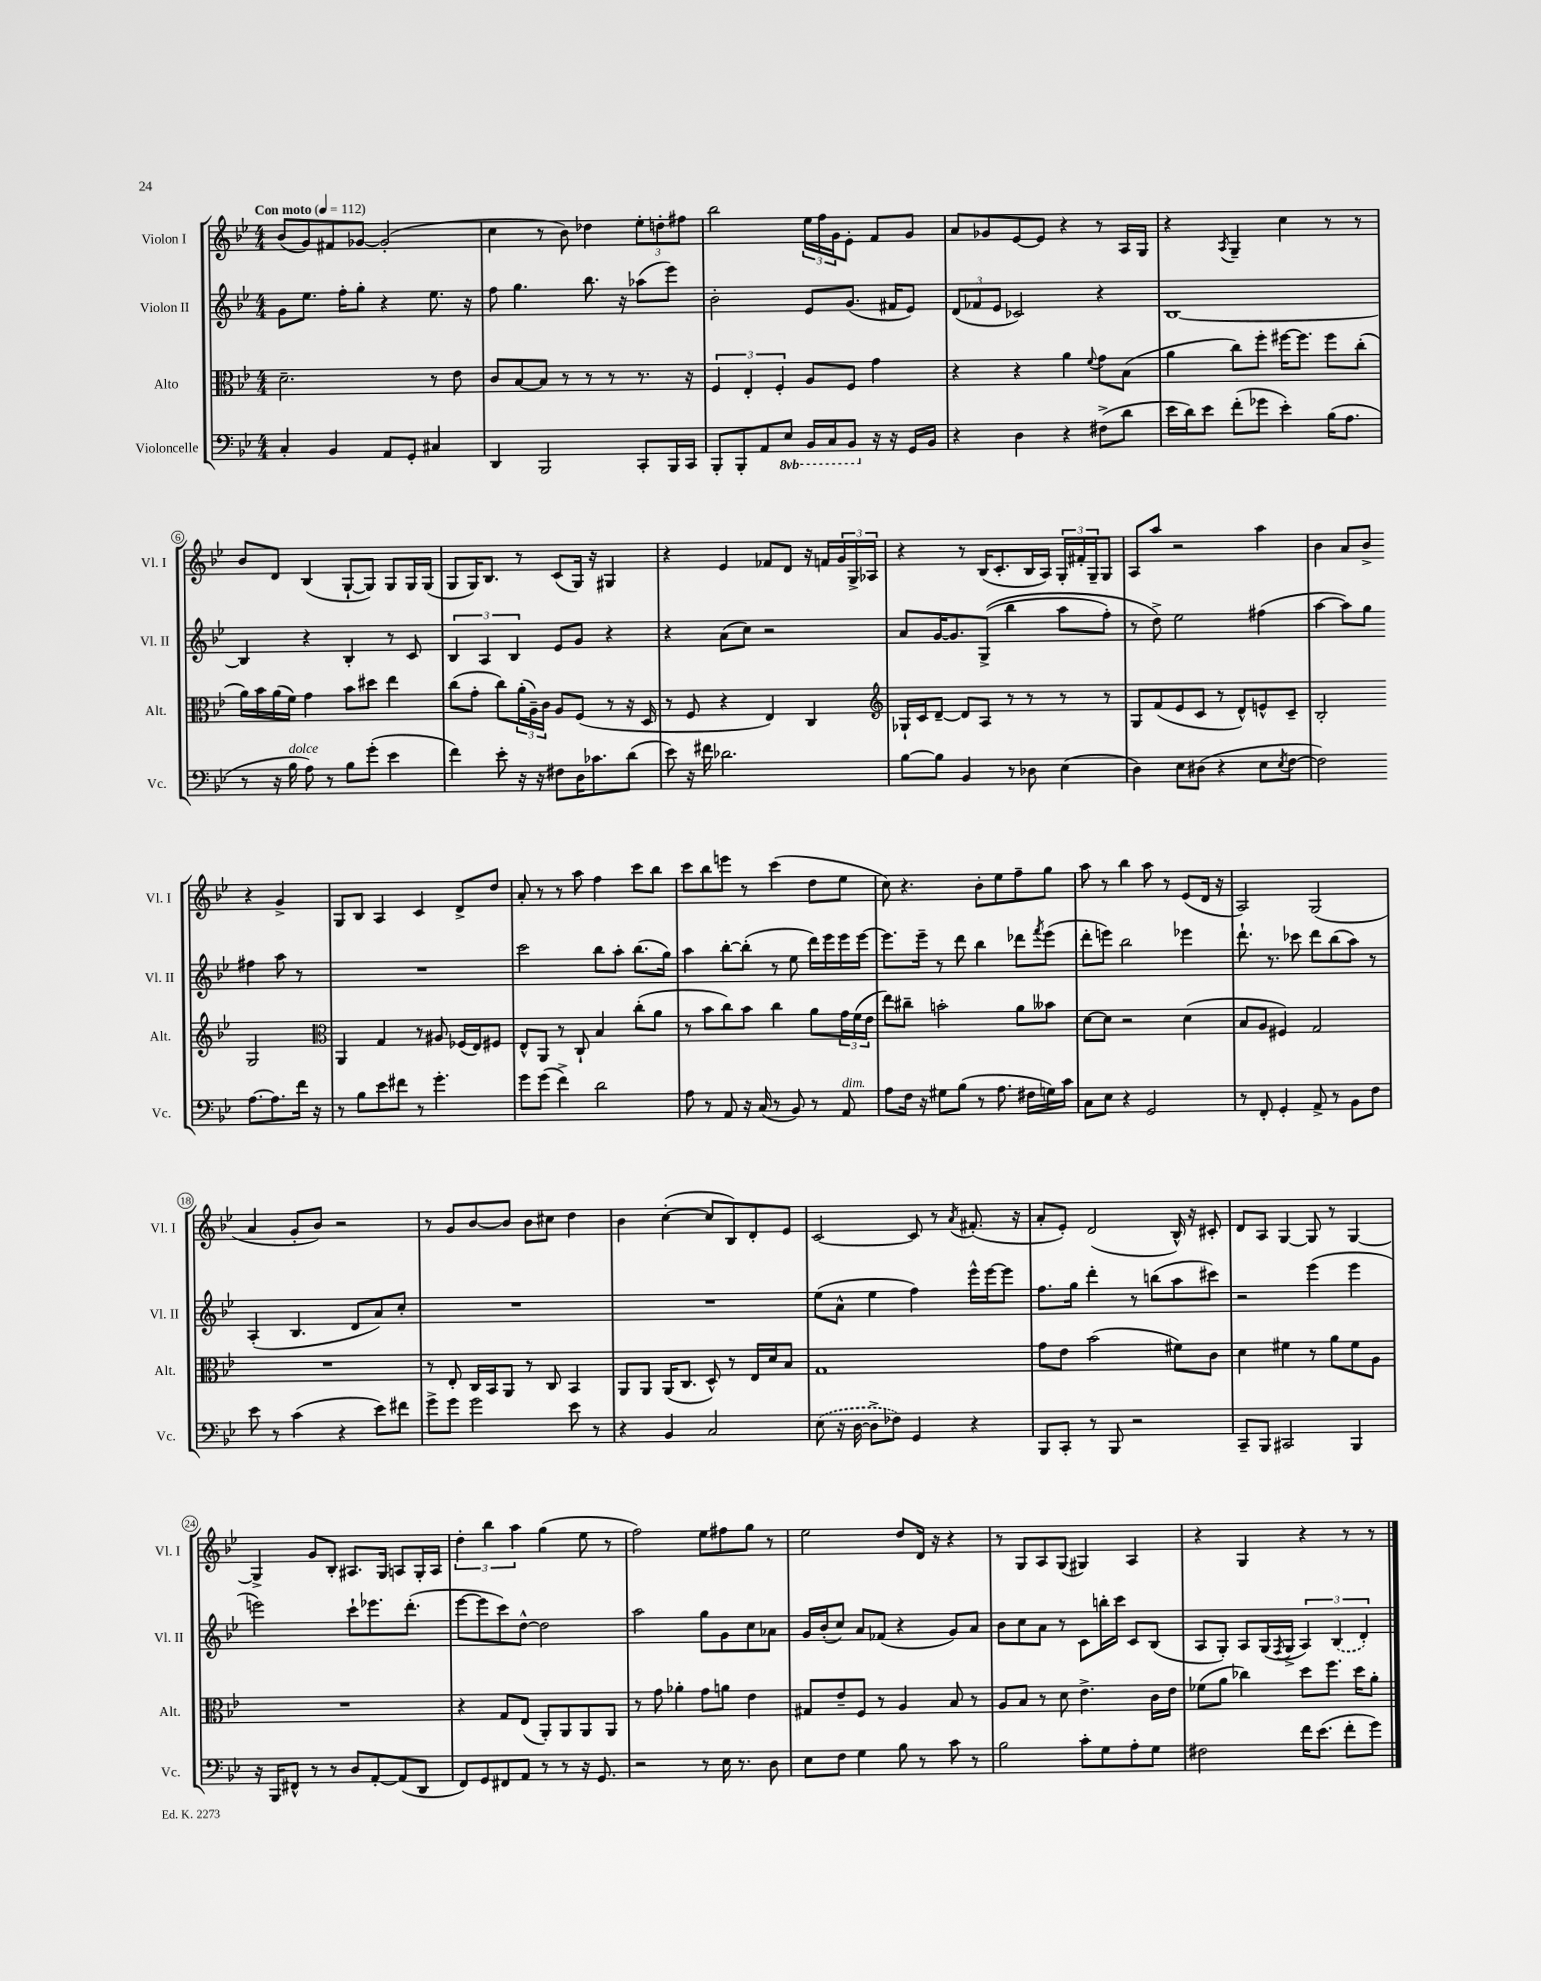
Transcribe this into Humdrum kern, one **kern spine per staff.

**kern	**kern	**kern	**kern
*staff4	*staff3	*staff2	*staff1
*clefF4	*clefC3	*clefG2	*clefG2
*k[b-e-]	*k[b-e-]	*k[b-e-]	*k[b-e-]
*M4/4	*M4/4	*M4/4	*M4/4
*MM112	*MM112	*MM112	*MM112
4C'/	2.d~\	8g\L	(8b-/L
.	.	8.ee-\J	8g/)
4BB-/	.	.	8f#/
.	.	16ff'\LK	.
.	.	8gg'\J	[8g-/J
8AA/L	.	4r	(2g-'/]
8GG'/J	.	.	.
4C#/	8r	8.ee-\	.
.	8e-\	.	.
.	.	16r	.
=	=	=	=
4DD/	8c/L	8ff\	4cc\
.	[8B-/	4.gg\	.
2BBB-/	8B-/]J	.	8r
.	8r	.	8b-\)
.	8r	8.bb-\	4dd-\
.	8r	.	.
.	.	16r	.
8CC'/L	8.r	(8aa-\L	12ee-'\L
.	.	.	12dd'\
16BBB-/L	.	8eee-\J)	.
.	.	.	12ff#\J
16CC/JJ	16r	.	.
=	=	=	=
8BBB-'/L	6F/	2b-'\	2bb-\
8BBB-'/	.	.	.
.	6E-'/	.	.
8AA/	.	.	.
.	6F'/	.	.
8EE-/J	.	.	.
16BBB-/LL	8A/L	8e-/L	24ee-\LL
.	.	.	24ff\
16CC/J	.	.	.
.	.	.	24g\J
8BBB-/J	8F/J	(8.g/J	8e-'\J
16r	4g\	.	8f/L
16r	.	16f#/LK	.
16GG/LL	.	8e-/J)	8g/J
16BB-/JJ	.	.	.
=	=	=	=
4r	4r	(12d/L	8a/L
.	.	12f-/	.
.	.	.	8g-/
.	.	12e-/J	.
4D\	4r	2c-/)	[8e-/
.	.	.	8e-/]J
4r	4a\	.	4r
.	8qqf/	.	.
(8F#^\L	8g\L	4r	8r
8d\J	(8B-\J	.	16A/LL
.	.	.	16G/JJ
=	=	=	=
16e-\LL	4a\	[1B-	4r
16d\J)	.	.	.
8e-\J	.	.	.
.	.	.	8qA/
(8f'\L	8cc\L)	.	4G~/
8g-\J	8ff'\J	.	.
4e-'\)	[16ff#\LK	.	4cc\
.	8.ff#\]J	.	.
(16B-\LK	8ff#\L	.	8r
8.A\J	.	.	.
.	(8cc'\J	.	8r
=	=	=	=
8r	16a\LL)	4B-/]	8b-/L
.	16b-\	.	.
16r	(16a\	.	8d/J
16B-\	16f\JJ)	.	.
8A\)	4g\	4r	(4B-/
8r	.	.	.
8B-\L	8b-\L	4B-'/	[8G`/L
(8g'\J	8dd#\J	.	8G/]J)
4e-\	4ee-\	8r	8G/L
.	.	8c/	16G/L
.	.	.	(16G/JJ
=	=	=	=
4f\)	(8cc\L	6B-/	8G/L
.	8g'\J	.	16G/K)
.	.	6A/	.
.	.	.	8.B-/J
8e-'\	8cc\L)	.	.
.	.	6B-/	.
16r	(24a'\L	.	8r
.	24A~\)	.	.
16r	.	.	.
.	24c\JJ	.	.
8F#\L	8A/L	8e-/L	(8c/L
16D\K	(8F/J	8g/J	16G/Jk)
8.c-\	.	.	16r
.	8r	4r	4G#/
(8d\J	16r	.	.
.	16D/	.	.
=	=	=	=
8e-\)	8r	4r	4r
16r	8F/	.	.
16f#\	.	.	.
2.d-\	4r	(8a\L	4e-/
.	.	8cc\J)	.
.	4E-/)	2r	8f-/L
.	.	.	8d/J
.	4C/	.	16r
.	.	.	16f/LL
.	.	.	24g/
.	.	.	24G^/
.	.	.	24A-/JJ
=	=	=	=
*	*clefG2	*	*
[8B-\L	16G-`/LL	8a/L	4r
.	16c/J	.	.
8B-\]J	[8d~/J	[16g/K	.
.	.	8.g/]	.
4BB-/	8d/]L	.	8r
.	8A/J	&((8G^/J	(16B-/LK
.	.	.	8.c'/
8r	8r	4bb-\	.
8D-\	8r	.	16B-/L
.	.	.	16A/JJ)
(4E-\	8r	8aa\L	24G'/LL
.	.	.	24f#'/
.	.	.	24G~/J
.	8r	8ff'\J)	8G/J
=	=	=	=
4D\)	8G/L	8r	8A/L
.	(8f/	8dd^\&)	8aa/J
8E-\L	8e-/	2ee-\	2r
(8D#\J	8c/J	.	.
4r	8r	.	.
.	8d^^/L)	.	.
8E-\L	8e^^/	(4ff#\	4aa\
8qE-/	.	.	.
[8F\J	8c~/J	.	.
=	=	=	=
2F\])	2B-'/	[4aa\	4b-\
.	.	8aa\]L)	8a/L
.	.	8gg\J	8b-^/J
[8.A\L	2G/	4ff#\	4r
8.A\]	.	.	.
.	.	8aa\	4g^/
16f\Jk	.	8r	.
16r	.	.	.
=	=	=	=
*	*clefC3	*	*
8r	4AA/	1r	8G/L
8B-\L	.	.	8B-/J
8e-\	4G/	.	4A/
8f#\J	.	.	.
8r	8r	.	4c/
4.g'\	8A#/	.	.
.	(16F-/LL	.	8d^/L
.	16E-/J)	.	.
.	8F#/J	.	8dd/J
=	=	=	=
8g\L	8E-^^/L	2ccc\	8a'/
(8g\J	8AA/J	.	8r
4f^\)	8r	.	8r
.	8C`/	.	8aa\
2d\	4B-/	8bb-\L	4ff\
.	.	8aa'\J	.
.	(8cc'\L	(8.bb-\L	8ccc\L
.	8a\J	.	8bb-\J
.	.	16gg\Jk)	.
=	=	=	=
8A\	8r	4aa\	8ccc\L
8r	8b-\L	.	8bb-\
8AA/	8cc\)	[8bb-'\L	8eee\J
16r	8b-\J	(8bb-'\]J	8r
(16C/	.	.	.
8r	4cc\	8r	(4ccc\
8BB-/)	.	8ee-\	.
8r	8a\L	16ddd\LL)	8dd\L
.	.	16eee-\	.
8AA/	24g\L	16eee-\	8ee-\J
.	(24f\	.	.
.	.	[16eee-\JJ	.
.	24e-\JJ	.	.
=	=	=	=
8A\L	8ee-\L)	8.eee-\]L	8cc\)
16F\Jk	8cc#~\J	.	4.r
16r	.	16eee-~\Jk	.
8G#\L	2b'\	8r	.
(8B-\J	.	8ddd\	.
8r	.	4bb-\	8b-'\L
8.A\	.	.	8ee-\
.	8a\L	8ddd-\L	8ff~\
16F#\LL	.	.	.
.	.	8qfff/	.
16G\)	8b--\J	(8eee-\J	8gg\J
16c\JJ	.	.	.
=	=	=	=
8C\L	[8d\L	8ddd'\L	8aa\
8E-\J	8d\]J	8eee\J)	8r
4r	2r	2bb-\	4bb-\
2GG/	.	.	8aa\
.	.	.	8r
.	(4d\	4eee-\	(8e-/L
.	.	.	16d/Jk
.	.	.	16r
=	=	=	=
8r	8B-/L	8.ddd`\	2A/)
8FF'/	8A/J	.	.
.	.	8.r	.
4GG'/	4F#/)	.	.
.	.	8ccc-\	.
8AA^/	2G/	8ddd\L	(2G/
8r	.	(8bb-\	.
8BB-\L	.	8aa\J)	.
8F\J	.	8r	.
=	=	=	=
8e-\	1r	(4A'/	4a/
8r	.	.	.
(4c\	.	4.B-/	8g'/L
.	.	.	8b-/J)
4r	.	.	2r
.	.	8d/L	.
8e-\L)	.	8a/)	.
8f#\J	.	8cc'/J	.
=	=	=	=
8g^\L	8r	1r	8r
8g\J	8E-'/	.	8g/L
2g\	16C/LL	.	[8b-/
.	16BB-/J	.	.
.	8AA/J	.	8b-/]J
.	8r	.	8b-\L
.	8C/	.	8cc#\J
8e-\	4BB-/	.	4dd\
8r	.	.	.
=	=	=	=
4r	8AA/L	1r	4b-\
.	8AA/J	.	.
4BB-/	(16AA/LK	.	([4cc'\
.	8.C/J	.	.
2C/	8D^^/)	.	8cc/]L
.	8r	.	8B-/)
.	16E-/LL	.	8d'/
.	16d/J	.	.
.	8B-/J	.	8e-/J
=	=	=	=
(8E-\	1G	(8ee-\L	[2c/
16r	.	8a^^\J	.
[16D\	.	.	.
8D^\]L	.	4ee-\	.
8F-\J)	.	.	.
4GG/	.	4ff\)	8c/]
.	.	.	8r
.	.	.	8qa/
4r	.	16eee-^^\LL	(8.f#'/
.	.	[16eee-\J	.
.	.	8eee-\]J	.
.	.	.	16r
=	=	=	=
8BBB-/L	8g\L	8.ff\L	8a'/L
8CC'/J	8e-\J	.	8e-'/J)
.	.	16gg\Jk	.
8r	(2b-\	4ddd'\	(2d/
8BBB-/	.	.	.
2r	.	8r	.
.	.	(8bb\L	.
.	8f#\L)	8aa\	16B-^^/)
.	.	.	16r
.	8c\J	8ccc#\J)	8c#'/
=	=	=	=
8CC~/L	4d\	2r	8d/L
8BBB-/J	.	.	8A/J
2CC#/	4f#\	.	[4G/
.	8r	(4eee-\	8G/]
.	8a\L	.	8r
4BBB-/	8f#\	4eee-\	[4G/
.	8A\J	.	.
=	=	=	=
16r	1r	2eee\)	4G^/]
16BBB-/LK	.	.	.
8FF#^^/J	.	.	.
8r	.	.	8g/L
8r	.	.	8B-'/J
8D/L	.	8ccc`\L	8.A#/L
[8AA'/	.	8.eee-\	.
.	.	.	16G/Jk
(8AA/]	.	.	8A/L
.	.	(8.ddd'\J	.
8DD/J	.	.	16G'/L
.	.	.	16A/JJ
=	=	=	=
8FF/L)	4r	[8eee-\L	6dd'\
8GG/	.	8eee-\]	.
.	.	.	6bb-\
8FF#/	8G/L	8ccc\)	.
.	.	.	6aa\
8AA/J	(8E-/J	[8dd^^\J	.
8r	8AA'/L)	2dd\]	(4gg\
8r	8AA/	.	.
16r	8AA/	.	8ee-\
8.GG/	.	.	.
.	8AA/J	.	8r
=	=	=	=
2r	8r	2aa\	2ff\)
.	8g\	.	.
.	4a-'\	.	.
8r	8g\L	8gg\L	8ee-\L
16E-\	8a\J	8g\	8ff#\
8.r	.	.	.
.	4e-\	8cc\	8gg\J
8D\	.	8a-\J	8r
=	=	=	=
8E-\L	8G#/L	16g/LL	2ee-\
.	.	(16b-'/J	.
8F\J	8e-~/	8cc/J)	.
4G\	8F/J	8a/L	.
.	8r	(8f-/J	.
8B-\	4A/	4r	8dd/L
8r	.	.	16d/Jk
.	.	.	16r
8c\	8B-/	8g/L)	4r
8r	8r	8a/J	.
=	=	=	=
2B-\	8A/L	8b-\L	8r
.	8B-/J	8cc\	8G/L
.	8r	8a\J	8A/
.	8d\	8r	(8G/J
8c'\L	4.e-^\	8c\L	4G#/)
8G\	.	16bb'\L	.
.	.	16ccc\JJ	.
8A'\	.	8c/L	4A/
8G\J	16c\LL	(8B-/J	.
.	16e-\JJ	.	.
=	=	=	=
2F#\	(8f-\L	8A/L	4r
.	8a\J	8G'/J)	.
.	4cc-\)	8A/L	4G/
.	.	(16G/L	.
.	.	8qF/	.
.	.	16G^/JJ	.
16f\LK	8dd\L	6A/)	4r
(8.e-\J	.	.	.
.	8.ff\J	.	.
.	.	(6B-/	.
8f'\L	.	.	8r
.	16dd\LK	.	.
.	.	6d'/)	.
8g\J)	8a'\J	.	8r
==	==	==	==
*-	*-	*-	*-
